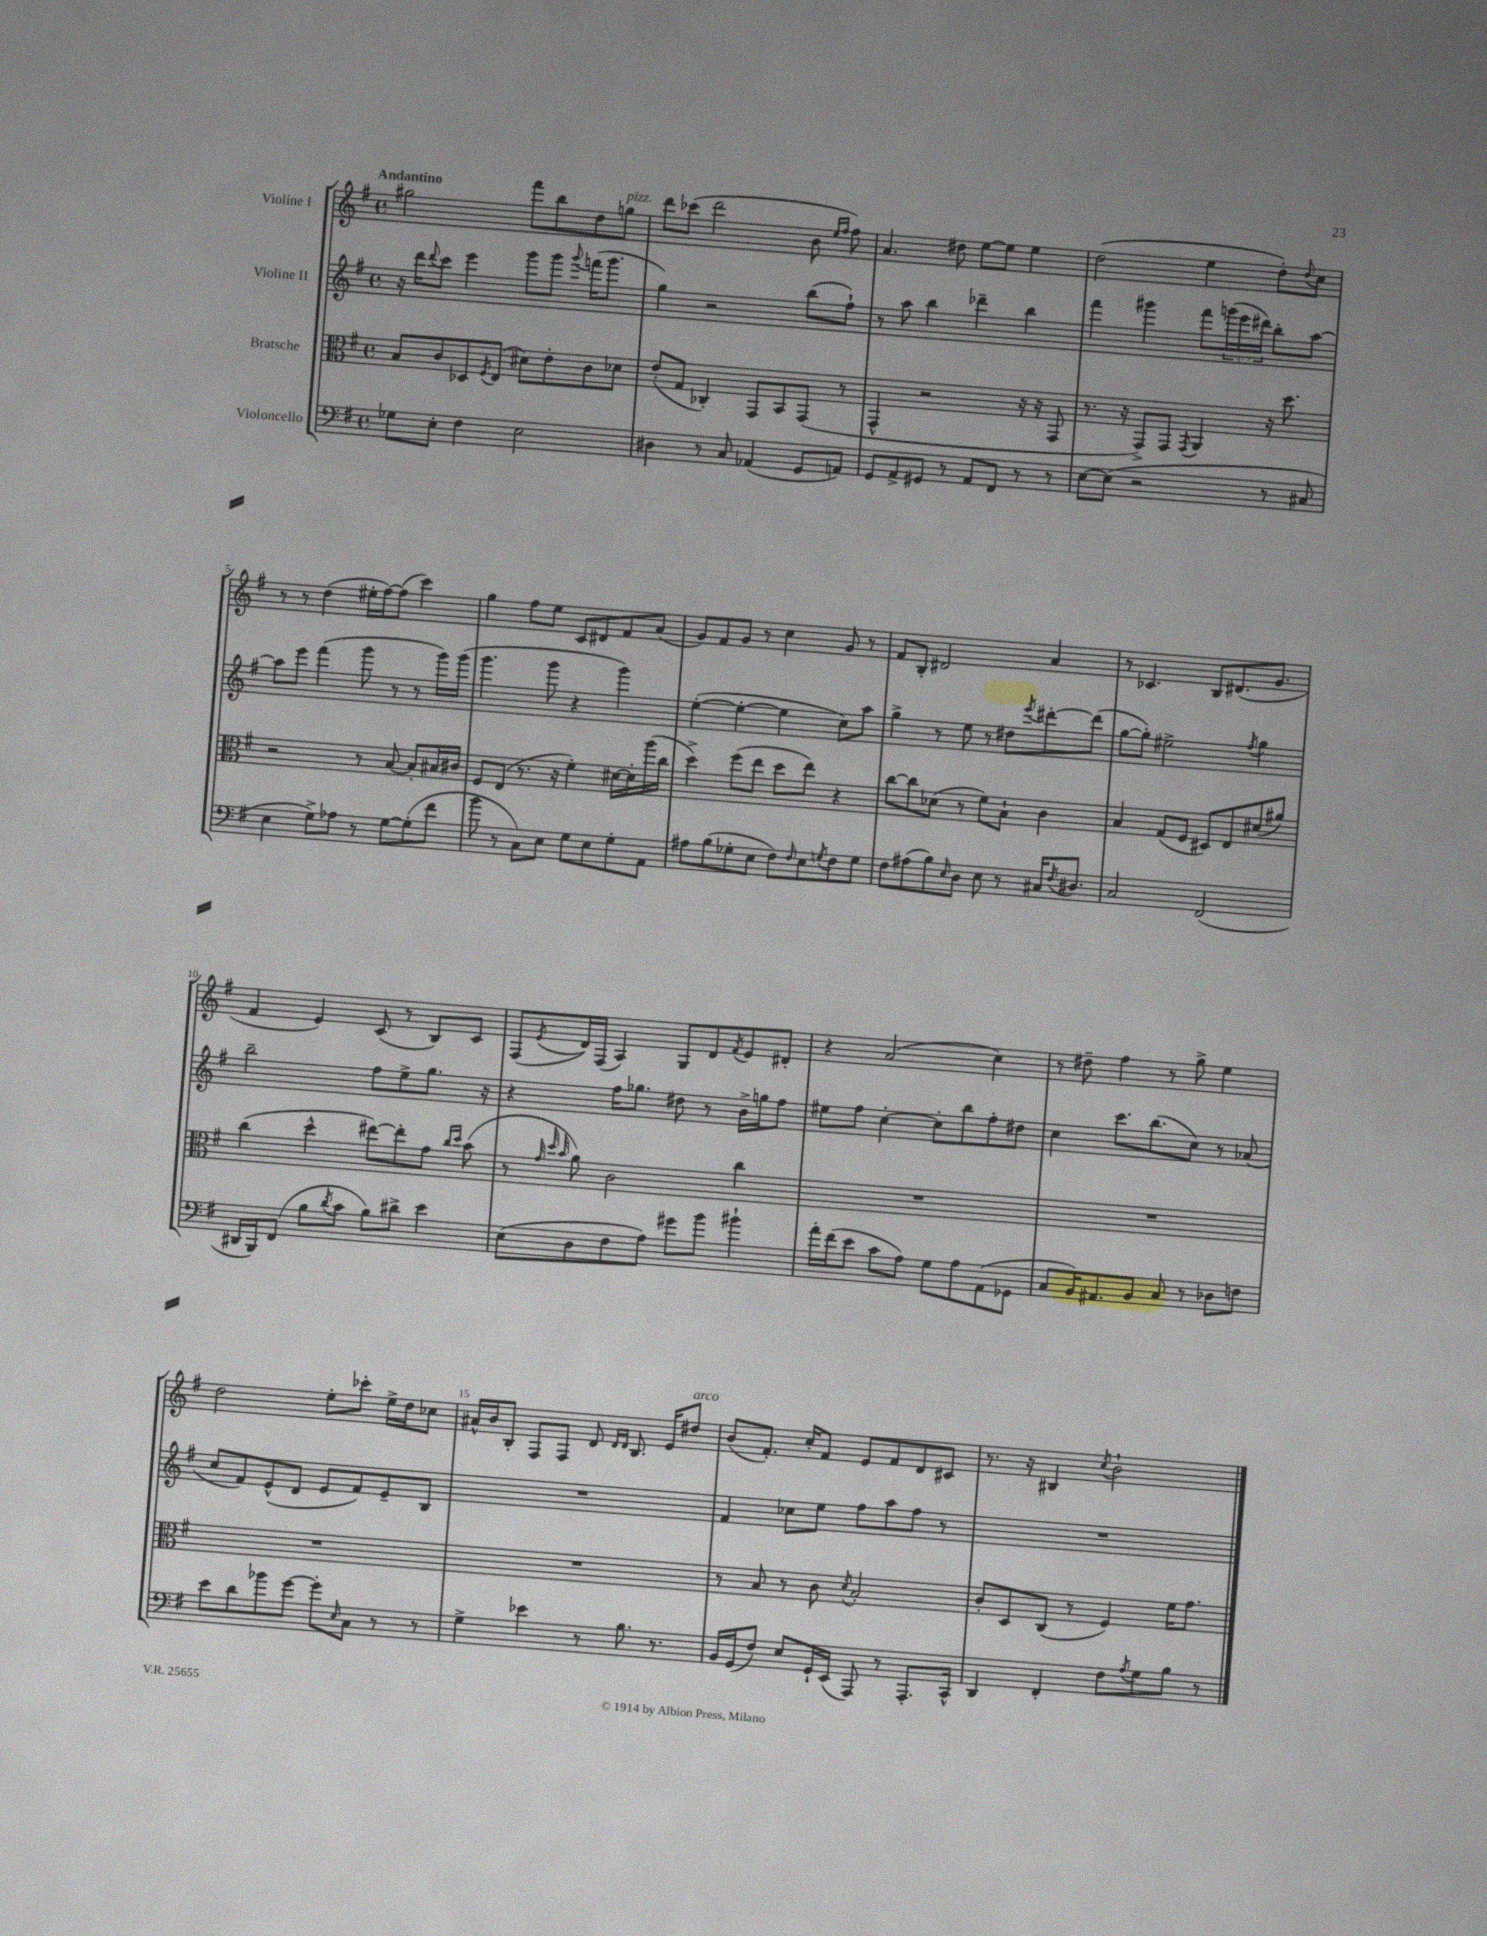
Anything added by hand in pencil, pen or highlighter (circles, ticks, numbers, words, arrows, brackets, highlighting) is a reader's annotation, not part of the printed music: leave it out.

**kern	**kern	**kern	**kern
*part4	*part3	*part2	*part1
*staff4	*staff3	*staff2	*staff1
*I"Violoncello	*I"Bratsche	*I"Violine II	*I"Violine I
*clefF4	*clefC3	*clefG2	*clefG2
*k[f#]	*k[f#]	*k[f#]	*k[f#]
*M4/4	*M4/4	*M4/4	*M4/4
*met(c)	*met(c)	*met(c)	*met(c)
=1	=1	=1	=1
!	!	!	!LO:TX:a:B:t=Andantino
8G-X\L	8B/L	16r	2gg#X\
.	.	16ddd\KL	.
.	.	8qqddd/	.
8E'\J	8c/	8ccc\J	.
4F#\	8D-X/	4eee\	.
.	8qF#/	.	.
.	(8E/J	.	.
2E\	8d#X\L)	8ggg\L	8fff#\L
.	8e'\	8ggg\J	8bb\
.	.	8qqggg/	.
.	8c\	(16fffn\KL	8dd\
.	.	8.ggg\J	.
!	!	!	!LO:TX:a:i:t=pizz.
.	8d-X\J	.	8ggn\J
=2	=2	=2	=2
4D#X\	(8e'/L	4gg\)	8ddd\L
.	8G/J	.	(8ccc-X\J
8r	4C-X'/)	2r	2ddd\
8C/	.	.	.
(4AA-X/	8GG/L	.	.
.	8BB/	.	.
8GG/L	(8GG/J	(8bb\L	8b\
.	.	.	16qqee/LL
.	.	.	16qqff#/JJ
8AAn/J)	8r	8ff#`\J)	8ff#\)
=3	=3	=3	=3
8GG/L	4GG^^/	8r	4.a/
8AA^/	.	8aa\	.
8GG#X/J	2r	4bb\	.
8r	.	.	8dd#X\
8AA/L	.	4ddd-X~\	[8ee\L
8FF#/J	.	.	8ee\J]
8r	16r	4bb\	4ee\
.	16r	.	.
8r	8GG/	.	.
=4	=4	=4	=4
[8E\L	8.r	4fff#\	(2dd\
(8E\J]	.	.	.
.	16r	.	.
2r	8GG^/L)	4ggg#X\	.
.	8GG/J	.	.
.	8qGG/	.	.
.	4AA/	8fff#\L	4ee\
.	.	(24gggn\L	.
.	.	24eee\	.
.	.	24ddd#X\JJ)	.
8r	16r	8bb'\L	8dd'\L)
.	8.dd\	.	.
.	.	.	8qqdd/
8C#X/	.	[8aa\J	8cc\J
!!LO:LB:g=z
=5	=5	=5	=5
4E\	2r	8aa\L]	8r
.	.	8eee\J	8r
8G^\L)	.	(4fff#\	(4dd\
8A-X\J	.	.	.
8r	8r	8ggg\	16ee#X'\LL
.	.	.	[16ff#\J)
[8G\L	[8B/	8r	(8ff#\J]
(8G'\]	8B'/L]	8r	4ccc\)
8f#\J	16B#X/L	16ggg\LL)	.
.	16c#X/JJ	(16ggg\JJ	.
=6	=6	=6	=6
8b\	8F#/L	4.ggg\	4gg\
8r	(8E/J	.	.
8C\L)	8.r	.	8ff#\L
8E\J	.	8ggg\	8ee\J
.	16r	.	.
8G\L	4f#'\)	4r	8c/L
8E\	.	.	8d#X/
8G'\	[16d#X\LL	4ggg\)	8f#/
.	16d#'\]	.	.
8AA\J	(16aa\	.	(8a/J
.	16cc\JJ	.	.
=7	=7	=7	=7
8A#X\L	4dd^\)	([4ee'\	8g/L)
(8B\	.	.	8f#/
8G-X'\	(8ff#\L	4ee'\_	8g/J
8E\J	8ee\J	.	8r
8F#\L)	8dd\L	4ee\]	4cc\
16qqF#/	.	.	.
8E\	8ee\J)	.	.
8qGn/	.	.	.
8F#\	4r	8cc\L)	8g/
8G\J	.	8aa\J	8r
=8	=8	=8	=8
8F#\L	[8cc\L	4gg^\	8f#/L
(8A#X\	8cc\]	.	8B'/J
8B\)	(8d-X\J	8r	2d#X/
16qqE/	.	.	.
8D\J	8r	8ee\	.
8E\	8f#\L)	8r	.
8r	8B`\J	8dd#X\L	.
.	.	8qeee/	.
16C#X/KL	4c\	[8ddd#X'\	4a/
8qF#/	.	.	.
8.D#X/J	.	.	.
.	.	(8ddd#\J]	.
=9	=9	=9	=9
2C/	4B/	[8gg\L	8r
.	.	8gg'\J])	4.c-X/
.	(8G/L	2ee#X^\	.
.	8F#/J	.	.
(2FF#/	8D#X/L)	.	8B/L
.	8E/	.	(8.d#X/
.	.	8qff#/	.
.	(8d#X/	4gg\	.
.	.	.	8.g/J
.	8a#X/J)	.	.
!!LO:LB:g=z
=10	=10	=10	=10
16DD#X/LL	(4cc\	2bb~\	4f#/
16BBB/J)	.	.	.
(8FF#/J	.	.	.
8B\L	4dd^^\	.	4e/)
8qd/	.	.	.
8c\J	.	.	.
8B\L)	[8ee#X\L)	8ff#\L	(8c/
8d#X^\J	8ee#'\]	8ee^\	8r
4e\	8g\J	8.gg\J	8B/L)
.	16qqcc/LL	.	.
.	16qqdd/JJ	.	.
.	(8b\	.	8c/J
.	.	16r	.
=11	=11	=11	=11
(8E\L	8r	4r	(8F#/L
.	32qqg/	.	.
.	32qqdd/	.	.
.	32qqb/	.	8qe/
8D\	8a\)	.	16d/L)
.	.	.	(16F#/JJ
8F#\	2c\	16ff#\KL	4A/)
.	.	8.gg-X\J	.
8A\J)	.	.	.
8g#X\L	.	8dd#X\	8G/L
8b\J	.	8r	8d/
.	.	.	8qf#/
4b#X`\	4cc\	16b^\LL	8e/
.	.	16ggn\J	.
.	.	8ff#\J	8d#X'/J
=12	=12	=12	=12
16a'\LL	1r	8ee#X\L	4r
(16f#\J	.	.	.
8e\J	.	8ff#\J	.
8c\L	.	[4cc'\	(2a/
8A\J)	.	.	.
8G\L	.	8cc'\L]	.
8A\	.	8bb\	.
(8AA\	.	8ff#'\	4cc\)
8GG-X\J	.	8dd#X\J	.
=13	=13	=13	=13
8C/L	1r	4cc\	8r
16BB/K)	.	.	8dd#X~\
8.AA#X/	.	.	.
.	.	8.ccc\L	4ff#\
8BB/J	.	.	.
.	.	(8.bb\	.
8C/	.	.	8r
8r	.	8cc\J)	8gg^\
8D-X\L	.	8r	4ee\
8Fn\J	.	(8a-X/	.
!!LO:LB:g=z
=14	=14	=14	=14
8e\L	1r	8cc/L	2dd\
8d\	.	8f#/)	.
8b-X\	.	(8e^^/	.
[8g\J	.	8d/J	.
8g'\L]	.	8e/L	8ee'\L
16qqE/	.	.	.
8C\J	.	8f#/)	8ccc-X'\J
8r	.	8e~/	16ee^\LL
.	.	.	16dd\J
8r	.	8B/J	8cc-X\J
=15	=15	=15	=15
4G^\	1r	1r	16a#X^^/LL
.	.	.	16b/J
.	.	.	8B'/J
4e-X\	.	.	8F#/L
.	.	.	8F#/J
8r	.	.	8d/
.	.	.	16qqd/LL
.	.	.	16qqd/JJ
8.B\	.	.	8.B/
8.r	.	.	16e/KL
!	!	!	!LO:TX:a:i:t=arco
.	.	.	8dd#X/J
=16	=16	=16	=16
16BB/LL	8r	4f#/	(8b/L
(16GG/J	.	.	.
8F#/J)	8B/	.	8.f#'/J)
8E/L	8r	8cc-X\L	.
.	.	.	16cc'/KL
16GG`/L	8c\	8ee\J	8f#/J
(16EE/JJ	.	.	.
.	8qd/	.	.
8AAA/)	2B'/	8ff#\L	8e/L
8r	.	8aa\	8f#/
8.AAA'/L	.	8ff#\J	8d/
.	.	8r	8c#X/J
16CC^^/Jk	.	.	.
=17	=17	=17	=17
4DD/	8c'/L	1r	8.r
.	8D/	.	.
.	.	.	16r
4FF#'/	(8C/J	.	4B#X/
.	8r	.	.
.	.	.	8qcc/
8F#\L	4F#/)	.	2b`\
8qA/	.	.	.
8G\	.	.	.
8B\J	16f#\KL	.	.
.	8.g\J	.	.
8r	.	.	.
==	==	==	==
*-	*-	*-	*-
